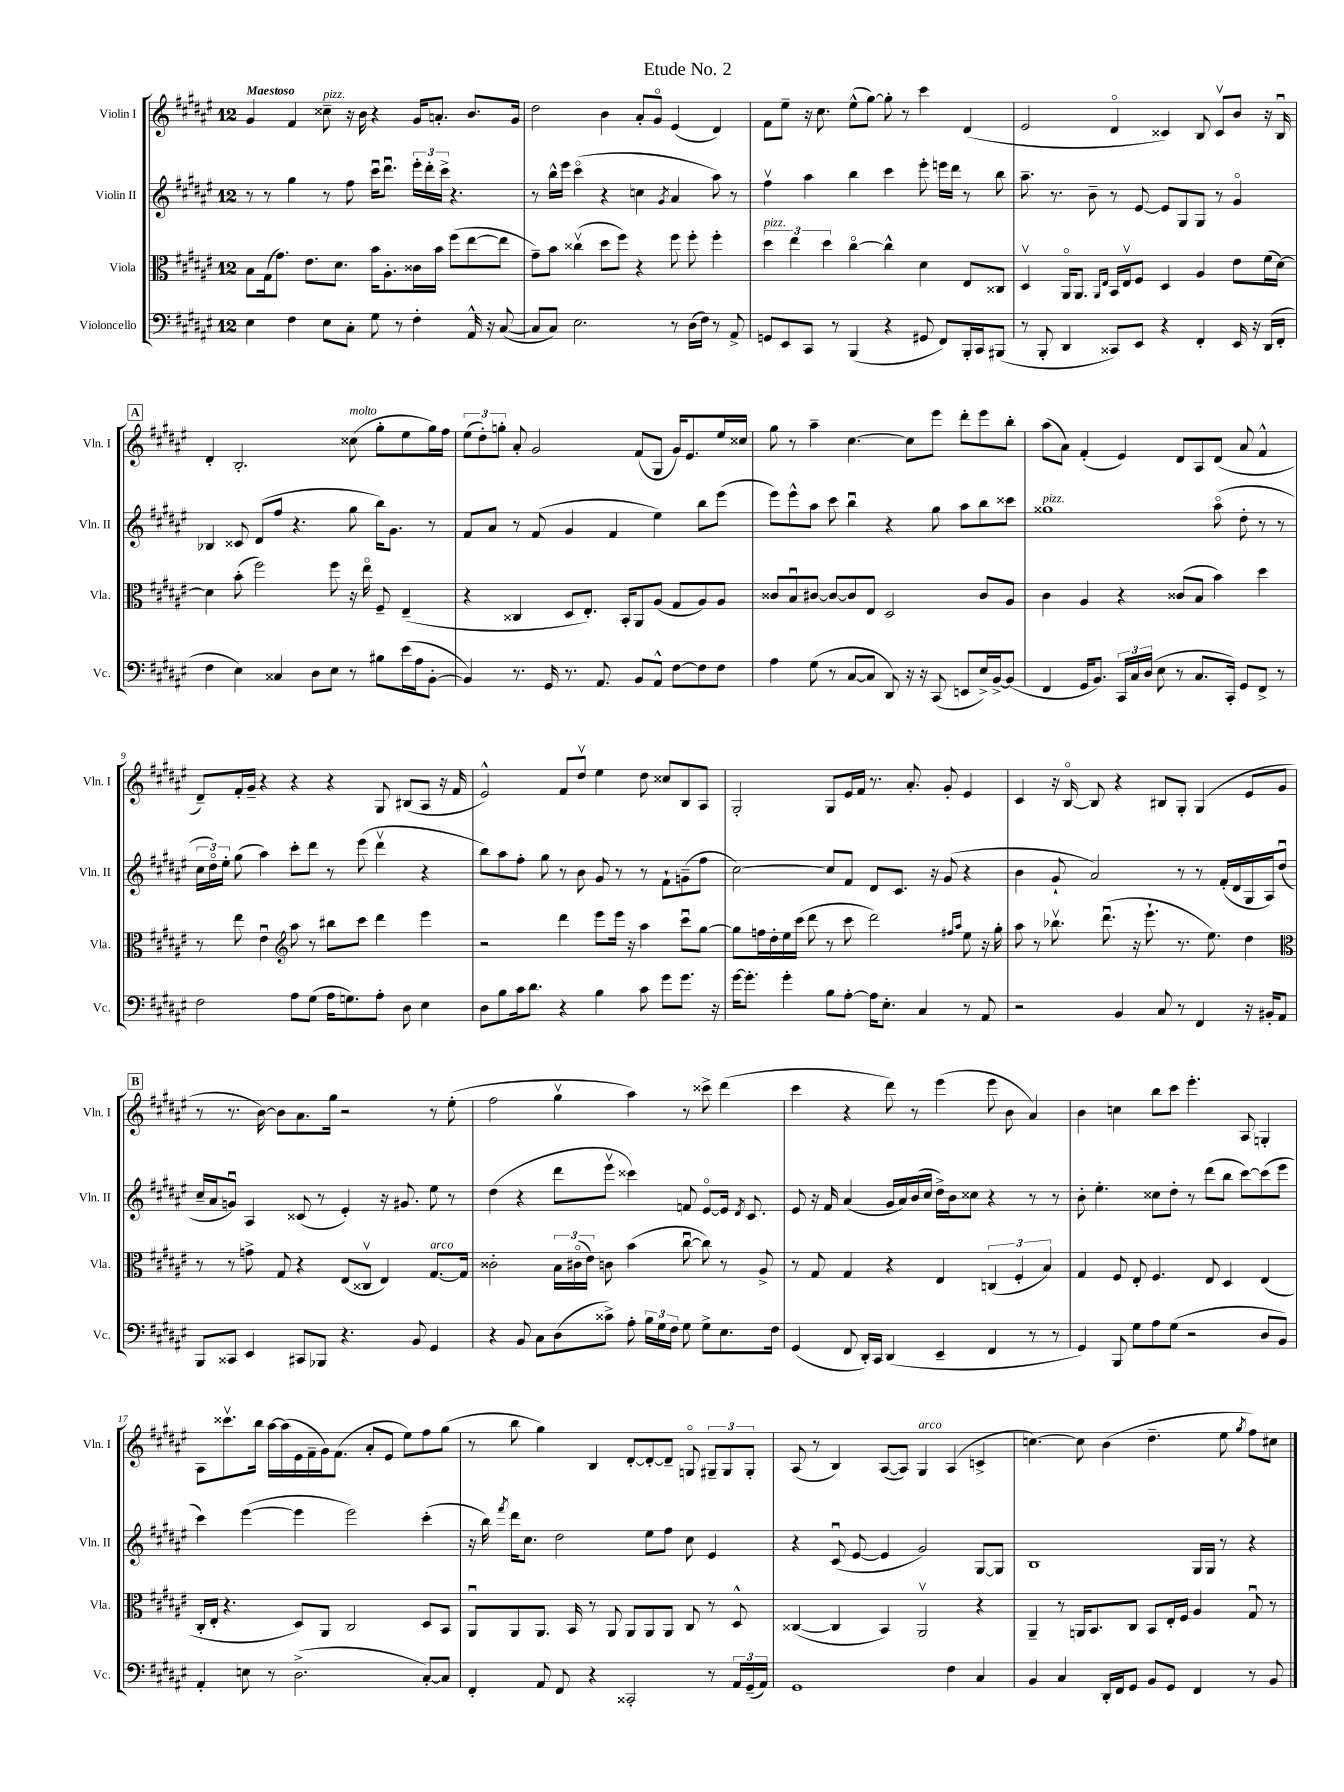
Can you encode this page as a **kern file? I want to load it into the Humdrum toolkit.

**kern	**kern	**kern	**kern
*staff4	*staff3	*staff2	*staff1
*clefF4	*clefC3	*clefG2	*clefG2
*k[f#c#g#d#a#e#]	*k[f#c#g#d#a#e#]	*k[f#c#g#d#a#e#]	*k[f#c#g#d#a#e#]
*M12/8	*M12/8	*M12/8	*M12/8
4E#	8B	8r	4g#
.	(16G#	8r	.
.	8.g#)	.	.
4F#	.	4gg#	4f#
.	8.e#	.	.
8E#	.	8r	8cc##~
.	8.d#	.	.
8C#'	.	8ff#	16r
.	.	.	16b
8G#	16b	16ccc#u	4r
.	8.A#'	8.ddd#u	.
8r	.	.	.
4F#'	16c##	24eee#'	16g#
.	.	24ddd#'	.
.	16b	.	8.a'
.	.	24ccc#^	.
.	(8ff#	4.r	.
16AA#^^	[8ee#	.	8.b
16r	.	.	.
([8C#	8ee#]	.	.
.	.	.	16g#
=	=	=	=
8C#]	8g#~)	8r	2dd#
8C#)	8b	16bb^^	.
.	.	16eee#	.
2.E#	(4cc##v	(4ccc#o	.
.	8dd#	4r	4b
.	8ff#)	.	.
.	4r	4cc	8a#'
.	.	.	8g#o
.	.	8qg#	.
8r	8ff#	4a#	(4e#
(16D#	8ff#'	.	.
16F#)	.	.	.
8r	4ff#'	8aa#)	4d#)
8AA#^	.	8r	.
=	=	=	=
8GG	6dd#	4ff#v	8f#
8EE#	.	.	8ee#~
.	6ee#	.	.
8CC#	.	4aa#	16r
.	.	.	8.cc#
.	6dd#	.	.
8r	.	.	.
(4BBB	[4cc#o	4bb	(8ee#^^
.	.	.	[8gg#)
4r	4cc#^^]	4ccc#	8gg#']
.	.	.	8r
8GG#	4d#	8eee#'	4ccc#
8FF#)	.	16eee	.
.	.	16ddd#	.
16BBB'	8E#	8r	(4d#
16CC#	.	.	.
(8BBB#	8C##	8bb	.
=	=	=	=
8r	4D#v	8.aa#~	2e#
8BBB'	.	.	.
.	.	8.r	.
4DD#	16AA#o	.	.
.	8.AA#	.	.
.	.	8b~	.
.	16qqAA#	.	.
.	16qqE#	.	.
8CC##)	16BB	8r	4d#o
.	16E#v	.	.
8EE#	8F#	[8e#	.
4r	4D#	8e#]	4c##)
.	.	8G#	.
4FF#'	4A#	8G#	8B
.	.	8r	8c##v
16EE#	8e#	4g#o	8b
16r	.	.	.
(16DD#	(16f#	.	16r
16FF#'	[16d#)	.	16Bu
=	=	=	=
4F#	4d#]	4B-	4d#'
4E#)	(8b'	8c##	2.B'
.	2ff#)	(8d#	.
4C##	.	8ff#	.
.	.	4.r	.
8D#	.	.	.
8E#	8ff#	.	.
8r	16r	8gg#	(8cc##
.	16ee#o	.	.
8B#	8F#~	16bb)	8gg#'
.	.	8.g#	.
(16e#	(4E#~	.	8ee#
16A#	.	.	.
[8BB'	.	8r	16gg#)
.	.	.	16ff#
=	=	=	=
4BB])	4r	8f#	(12ee#
.	.	.	12dd#')
.	.	8a#	.
.	.	.	12gg'
8.r	4C##	8r	8a#'
.	.	(8f#	2g#
16GG#	.	.	.
8.r	8D#	4g#	.
.	8.E#')	.	.
8.AA#	.	.	.
.	.	4f#	.
.	16BB'	.	.
8BB	8AA#	.	(8f#
8AA#^^	(8A#	4ee#)	8G#
[8F#	8G#	.	16g#)
.	.	.	8.e#
8F#]	8A#)	8bb	.
8F#	8A#	(8eee#	16ee#
.	.	.	16cc##
=	=	=	=
4A#	8c##	8eee#)	8gg#
.	8Bu	8eee#^^	8r
(8G#	[8c#	8aa#	4aa#~
8r	8c#_	8ccc#	.
[8C#	8c#]	4bbu	[4.cc#
8C#]	8E#	.	.
8DD#)	2D#	4r	.
16r	.	.	8cc#]
16r	.	.	.
(8CC#	.	8gg#	8eee#
8EE	.	8aa#	8ddd#'
16E#^)	8c#	8bb	8eee#
[16BB^	.	.	.
(8BB]	8A#	8ccc##	8bb'
=	=	=	=
4FF#	4c#	1gg##	(8aa#
.	.	.	8a#)
16GG#	4A#	.	(4f#'
8.BB)	.	.	.
24CC#	4r	.	4e#)
24C#	.	.	.
(24D#	.	.	.
8E#	.	.	.
8r	(8c##	.	8d#
8.C#	8B	.	8A#
.	4b)	(8aa#o	(8d#
16CC#')	.	.	.
8GG#	.	8dd#'	8a#
8FF#^	4dd#	8r	4f#^^
8r	.	8r	.
=	=	=	=
2F#	8r	24cc#	8d#~)
.	.	24dd#o)	.
.	.	24ee#'	.
.	8ee#	(8gg#	16f#'
.	.	.	16g#~
.	4e#u	4aa#)	4r
*	*clefG2	*	*
8A#	8aa#	8ccc#'	4r
(8G#	8r	8ddd#	.
16A#	8bb#	8r	4r
8.G)	.	.	.
.	8ccc#	(8eee#	.
8A#'	4ddd#	4ddd#v	8G#
8D#	.	.	(8B#
4E#	4eee#	4r	8A#
.	.	.	16r
.	.	.	16f#
=	=	=	=
8D#	2r	8bb)	2e#^^)
8B	.	8aa#	.
16c#	.	8ff#'	.
8.d#	.	.	.
.	.	8gg#	.
4r	4ddd#	8r	8f#
.	.	8b	8dd#v
4B	8eee#	8g#	4ee#
.	16eee#	8r	.
.	16r	.	.
8c#	4aa#	8r	8dd#
8g#	.	8f#`	8cc##
8.g#	8ccc#u	(8g~	8B
.	[8gg#	8ff#	8A#
16r	.	.	.
=	=	=	=
[16g#	8gg#]	[2cc#)	2G#'
8.g#']	.	.	.
.	16ff	.	.
.	16dd#'	.	.
4g#'	16ee#	.	.
.	(16ccc#	.	.
.	8ddd#	.	.
8B	8r	8cc#]	8G#
[8A#'	8ccc#	8f#	16e#
.	.	.	16f#
16A#]	2ddd#)	8d#	8.r
8.E#'	.	.	.
.	.	8.c#	.
.	.	.	8.a#'
4C#	.	.	.
.	.	16r	.
.	.	(8g#	8g#'
.	16qqff#	.	.
.	16qqaa#	.	.
8r	8ee#	4r	4e#
8AA#	16r	.	.
.	16gg#'	.	.
=	=	=	=
2r	8aa#	4b	4c#
.	8r	.	.
.	8.bb-v	8g#`	16r
.	.	.	[16Bo
.	.	2a#)	8B]
.	(8.ddd#u	.	.
4BB	.	.	4r
.	16r	.	.
.	8.eee#`	.	.
8C#	.	.	8B#
8r	8.r	8r	8G#'
4FF#	.	8r	(4G#
.	8.ee#)	.	.
.	.	(16f#'	.
.	.	16d#	.
16r	4dd#	16G#	8e#
16BB#'	.	16A#)	.
8AA#	.	(8dd#u	8g#
=	=	=	=
*	*clefC3	*	*
8BBB	8r	16cc#~	8r
.	.	16a#	.
8CC##	8r	8gu)	8.r
4EE#	8g^	4A#	.
.	.	.	[16b)
.	8G#	.	8b]
8CC#	4r	(8c##	8.a#
8BBB-	.	8r	.
.	.	.	16gg#
4.r	(8E#	4e#')	2r
.	8C##v	.	.
.	4E#)	16r	.
.	.	8.g#	.
8BB	.	.	.
4GG#	[8.G#	8ee#	8r
.	.	8r	(8ee#'
.	16G#]	.	.
=	=	=	=
4r	2c##'	(4dd#	2ff#
8BB	.	4r	.
8C#	.	.	.
(8D#	24B	8ddd#	4gg#v
.	(24c#o	.	.
.	24e#)	.	.
8c##^)	8c	8eee#v	.
8A#'	(4b	4ccc##)	4aa#)
24B	.	.	.
24G#	.	.	.
24F#	.	.	.
8G#	[8cc#u	8f	8r
8G#^	8cc#])	[8e#o	8ccc##^
8.E#	8r	16e#]	(4ddd#
.	.	8qd#	.
.	.	8.c#	.
.	8A#^	.	.
16F#	.	.	.
=	=	=	=
(4GG#	8r	8e#	4ccc#
.	8G#	16r	.
.	.	16f#	.
8FF#	4G#	(4a#	4r
16DD#')	.	.	.
16CC#	.	.	.
(4DD#	4r	16g#	8ddd#)
.	.	16a#)	.
.	.	(16b	8r
.	.	16cc#	.
4EE#~	4E#	16dd#^)	(4eee#
.	.	16b	.
.	.	8cc##	.
4FF#	(6C	4r	8eee#
.	.	.	8b
.	6F#'	.	.
8r	.	8r	4a#)
.	6B)	.	.
8r	.	8r	.
=	=	=	=
4GG#)	4G#	8b'	4b
.	.	4.ee#'	.
8BBB	8F#	.	4cc
8G#	8E#'	.	.
8A#	4.F#	8cc##	8bb
(8G#	.	8dd#'	8ccc#
2r	.	8r	4.eee#'
.	8E#	(8ddd#	.
.	4D#	8bb	.
.	.	[8ccc#)	8A#
8D#	(4E#	(8ccc#]	4G'
8BB)	.	8eee#	.
=	=	=	=
4AA#'	16C#'	4ccc#)	8A#
.	16E#'	.	.
.	4.r	.	8.ccc##v
8E	.	([4eee#	.
.	.	.	16bb
8r	.	.	[16aa#
.	.	.	(16aa#]
(2.D#^	8D#)	4eee#]	16e#
.	.	.	16f#~
.	8AA#	.	16g#)
.	.	.	(8.f#
.	2C#	2eee#)	.
.	.	.	8a#'
.	.	.	8e#
.	.	.	8ee#)
[8C#')	8D#	(4ccc#'	8ff#
8C#]	8BB	.	(8gg#
=	=	=	=
4FF#'	8AA#u	16r	8r
.	.	16bb)	.
.	.	8qfff#	.
.	8AA#	16ddd#	8bb
.	.	8.cc#	.
8AA#	8.AA#	.	4gg#)
8FF#	.	2dd#	.
.	16BB	.	.
4r	8r	.	4B
.	8AA#	.	.
2CC##'	8AA#	.	[8d#'
.	8AA#	8ee#	8d#'_
.	8AA#	8ff#	8d#~]
.	8C#	8cc#	8Go
8r	8r	4e#	12G#~
.	.	.	12G#
24AA#	8D#^^	.	.
(24GG#~	.	.	12G#'
24AA#)	.	.	.
=	=	=	=
1GG#	([4C##	4r	(8A#
.	.	.	8r
.	4C##]	(8c#u	4B)
.	.	[8e#	.
.	4BB)	4e#]	([8A#
.	.	.	8A#])
.	2AA#v	2g#)	4G#
4F#	.	.	(4A#
4C#	4r	[8G#	4c^
.	.	8G#]	.
=	=	=	=
4BB	4AA#~	1B	[4.cc)
4C#	8r	.	.
.	16AA	.	8cc]
.	8.BB	.	.
16DD#'	.	.	(4b
16FF#	.	.	.
8GG#	8C#	.	.
8BB	8BB	.	4.dd#~
8GG#	16E#'	.	.
.	16F#	.	.
4FF#	4A#	16G#	.
.	.	16G#	.
.	.	8r	8ee#
.	.	.	8qgg#
8r	8G#u	4r	8ff#)
8BB	8r	.	8cc#
==	==	==	==
*-	*-	*-	*-
